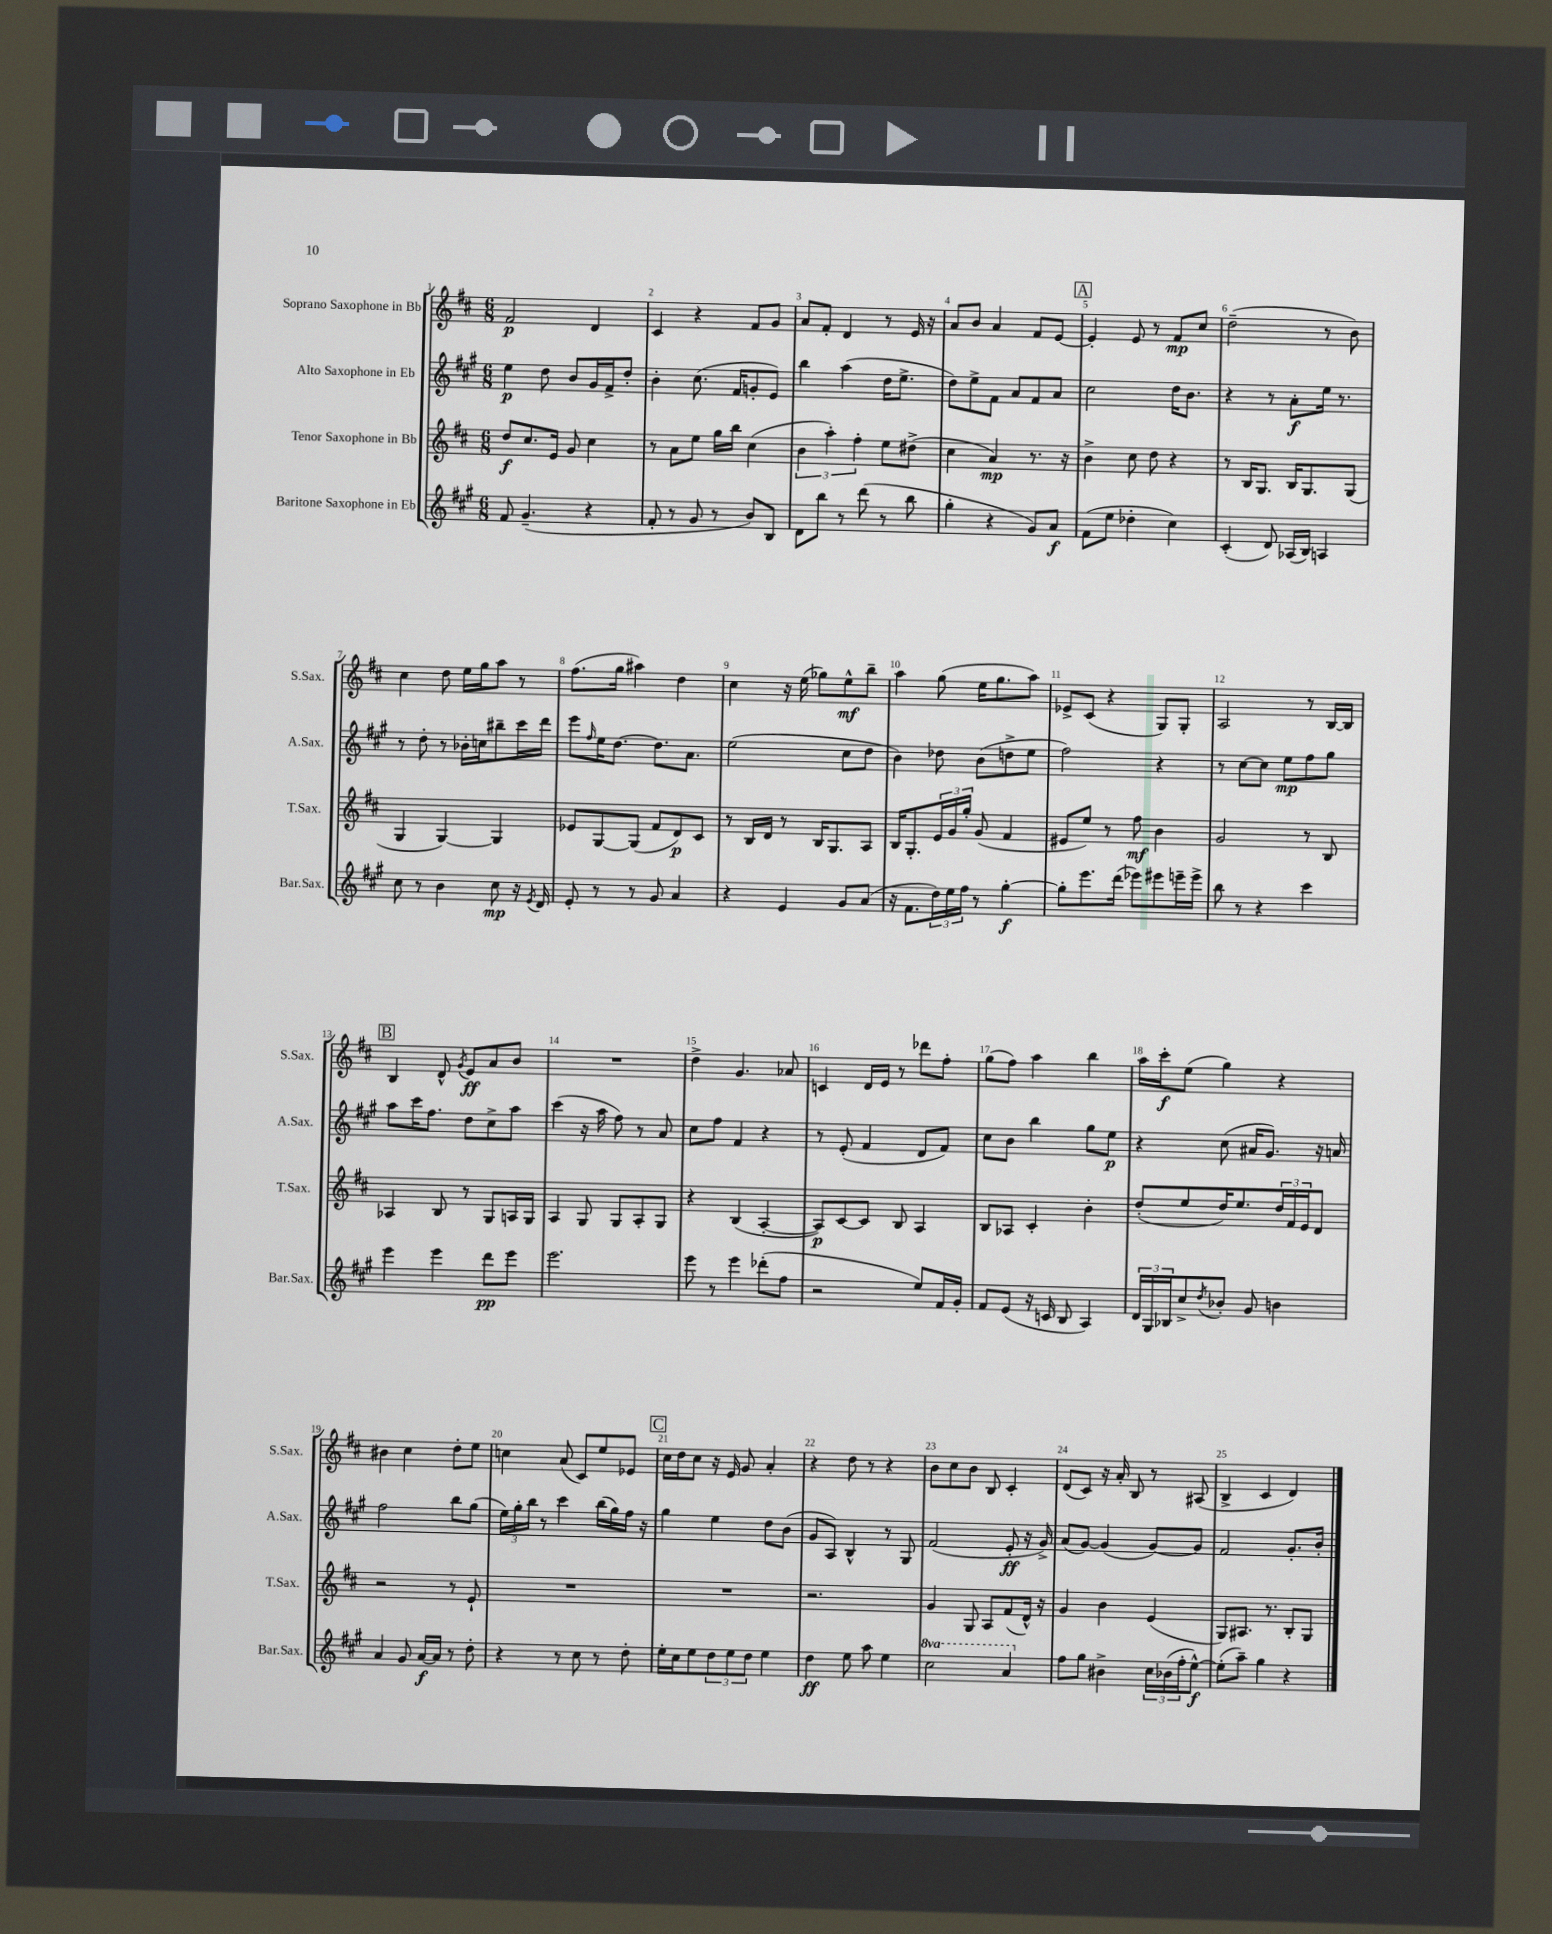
<<
\new StaffGroup <<
\new Staff = "s0" \with { instrumentName = "Soprano Saxophone in Bb" shortInstrumentName = "S.Sax." } {
    \clef treble \key d \major \numericTimeSignature \time 6/8
    fis'2\p d'4 |
    cis'4 r4 fis'8 g'8 |
    a'8 fis'8-. d'4 r8 e'16 r16 |
    a'8 b'8 a'4 fis'8 e'8~ |
    \mark \markup { \box "A" } e'4-. e'8 r8 fis'8\mp cis''8 |
    d''2--( r8 b'8) |
    cis''4 d''8 e''16 g''16 a''8 r8 |
    fis''8.( g''16 ais''4) d''4 |
    cis''4 r16 e''16( ges''8) e''8-^\mf b''8-- |
    a''4 g''8( e''16 g''8. a''8) |
    ees'8-> cis'8( r4 g8) g8-. |
    a2 r8 b16~ b16 |
    \mark \markup { \box "B" } b4 d'8-^ \acciaccatura { g'8 } e'8\ff a'8 b'8 |
    R2. |
    d''4-> g'4. aes'8 |
    c'4 d'16 e'16 r8 des'''8 fis''8-. |
    g''8( fis''8) a''4 b''4 |
    a''16 cis'''16-.\f e''8( g''4) r4 |
    bis'4 cis''4 d''8-. e''8 |
    c''4 a'8( cis'8) e''8 ees'8 |
    \mark \markup { \box "C" } cis''16 d''16 cis''8 r16 e'16 g'8 a'4-. |
    r4 d''8 r8 r4 |
    b'8 cis''8 b'8 b8 cis'4-. |
    d'8( cis'8) r16 a'16-. b8 r8 ais8( |
    b4-> cis'4 d'4) \bar "|." |
}
\new Staff = "s1" \with { instrumentName = "Alto Saxophone in Eb" shortInstrumentName = "A.Sax." } {
    \clef treble \key a \major \numericTimeSignature \time 6/8
    e''4\p d''8 b'8 gis'16 fis'16-> d''8-. |
    b'4-. cis''8.( fis'16 g'8-. e'8) |
    b''4 a''4( d''16 e''8.-> |
    d''8) e''8-> fis'8 a'8 fis'8 a'8 |
    \mark \markup { \box "A" } cis''2 d''16 b'8. |
    r4 r8 a'8-.\f e''16 r8. |
    r8 d''8-. r8 bes'16-. c''16 bis''8-- cis'''16 d'''16 |
    e'''8 \grace { fis''16 } e''16 d''8.~ d''8. a'8. |
    e''2( cis''8 d''8 |
    b'4) des''8 b'8( d''8-> e''8 |
    fis''2) r4 |
    r8 cis''8~ cis''8 e''8\mp fis''8 gis''8 |
    \mark \markup { \box "B" } a''8 cis'''16 fis''8. d''8 cis''8-> a''8 |
    cis'''4( r16 a''16 fis''8) r8 a'8 |
    cis''8 fis''8 fis'4 r4 |
    r8 e'8-.( fis'4 d'8 fis'8) |
    cis''8 b'8 b''4 gis''8 e''8\p |
    r4 cis''8( ais'16 gis'8.) r16 a'16 |
    fis''2 b''8 gis''8( |
    \tuplet 3/2 { e''16) gis''16-. b''16 } r8 cis'''4 b''16( gis''16) fis''16 r16 |
    \mark \markup { \box "C" } gis''4 e''4 d''8 b'8( |
    gis'8 a8) b4-^ r8 gis8 |
    fis'2( e'8-.\ff r16 gis'16->) |
    a'8( gis'8~) gis'4( gis'8~) gis'8 |
    fis'2 gis'8.-. b'16-. \bar "|." |
}
\new Staff = "s2" \with { instrumentName = "Tenor Saxophone in Bb" shortInstrumentName = "T.Sax." } {
    \clef treble \key d \major \numericTimeSignature \time 6/8
    d''8\f cis''8. e'16 g'8 cis''4 |
    r8 a'8 e''8 g''16 b''16 cis''4( |
    \tuplet 3/2 { b'4 a''4-.) fis''4-. } e''8 dis''8->( |
    cis''4 a'4\mp) r8. r16 |
    \mark \markup { \box "A" } b'4-> cis''8 d''8 r4 |
    r8 b16 g8. b16 g8. g8( |
    g4 g4~) g4 |
    ees'8 g8~ g8( fis'8 d'8\p) cis'8 |
    r8 b16 d'16 r8 b16 g8. a8 |
    b16 g8.-. \tuplet 3/2 { e'16 g'16 g''16-. } g'8( fis'4 |
    eis'8 e''8) r8 fis''8\mf b'4 |
    g'2 r8 b8 |
    \mark \markup { \box "B" } aes4 b8 r8 g8 a16 g16 |
    a4 g8 g8 a8-. g8 |
    r4 b4( a4~-. |
    a8\p) cis'8~ cis'8 b8 a4 |
    b8 aes8 cis'4-. b'4-. |
    d''8-.( e''8 d''16) e''8. \tuplet 3/2 { d''16 fis'16 e'16 } d'8 |
    r2 r8 e'8-! |
    R2. |
    \mark \markup { \box "C" } R2. |
    r2. |
    g'4 g8 a8 fis'8( d'16-^) r16 |
    g'4 b'4 e'4( |
    g8) ais8. r8. b8-. g8 \bar "|." |
}
\new Staff = "s3" \with { instrumentName = "Baritone Saxophone in Eb" shortInstrumentName = "Bar.Sax." } {
    \clef treble \key a \major \numericTimeSignature \time 6/8 \set Staff.ottavationMarkups = #ottavation-simple-ordinals
    fis'8 gis'4.--( r4 |
    fis'8-. r8 gis'8 r8 b'8) b8 |
    d'8 b''8 r8 d'''8( r8 b''8 |
    gis''4-. r4 gis'8) a'8\f |
    \mark \markup { \box "A" } fis'8( e''8 des''4-. cis''4) |
    cis'4-.( d'8) aes16( b16) a4 |
    cis''8 r8 b'4 cis''8\mp r16 \acciaccatura { e'8 } d'16 |
    e'8-. r8 r8 gis'8 a'4 |
    r4 e'4 gis'8 a'8( |
    r16 fis'8. \tuplet 3/2 { d''16) e''16 fis''16 } r8 gis''4~-.\f |
    gis''8-. e'''8. d'''16( ees'''8) eis'''8 e'''16-- e'''16-> |
    b''8 r8 r4 cis'''4 |
    \mark \markup { \box "B" } e'''4 e'''4 d'''8\pp e'''8 |
    e'''2. |
    e'''8 r8 e'''4 des'''8-.( fis''8 |
    r2 e''8) fis'16 gis'16-. |
    fis'8 e'8( r16 c'16 b8 a4) |
    \tuplet 3/2 { d'16 gis16 bes16 } cis''8-> \acciaccatura { d''8 } bes'8-. gis'8 b'4 |
    a'4 gis'8 a'16~\f a'16 r8 d''8-. |
    r4 r8 cis''8 r8 d''8-. |
    \mark \markup { \box "C" } e''16-. cis''16 e''8 \tuplet 3/2 { d''8 e''8 d''8 } e''4 |
    d''4\ff e''8 a''8 e''4 |
    \ottava #1 cis'''2 a''4 \ottava #0 |
    fis''8 gis''8 bis'4-> \tuplet 3/2 { cis''16 bes'16( fis''16-. } e''8~-^\f) |
    e''8-.( a''8--) gis''4 r4 \bar "|." |
}
>>
>>
\layout { \context { \Score \override BarNumber.break-visibility = ##(#f #t #t) barNumberVisibility = #all-bar-numbers-visible } }
